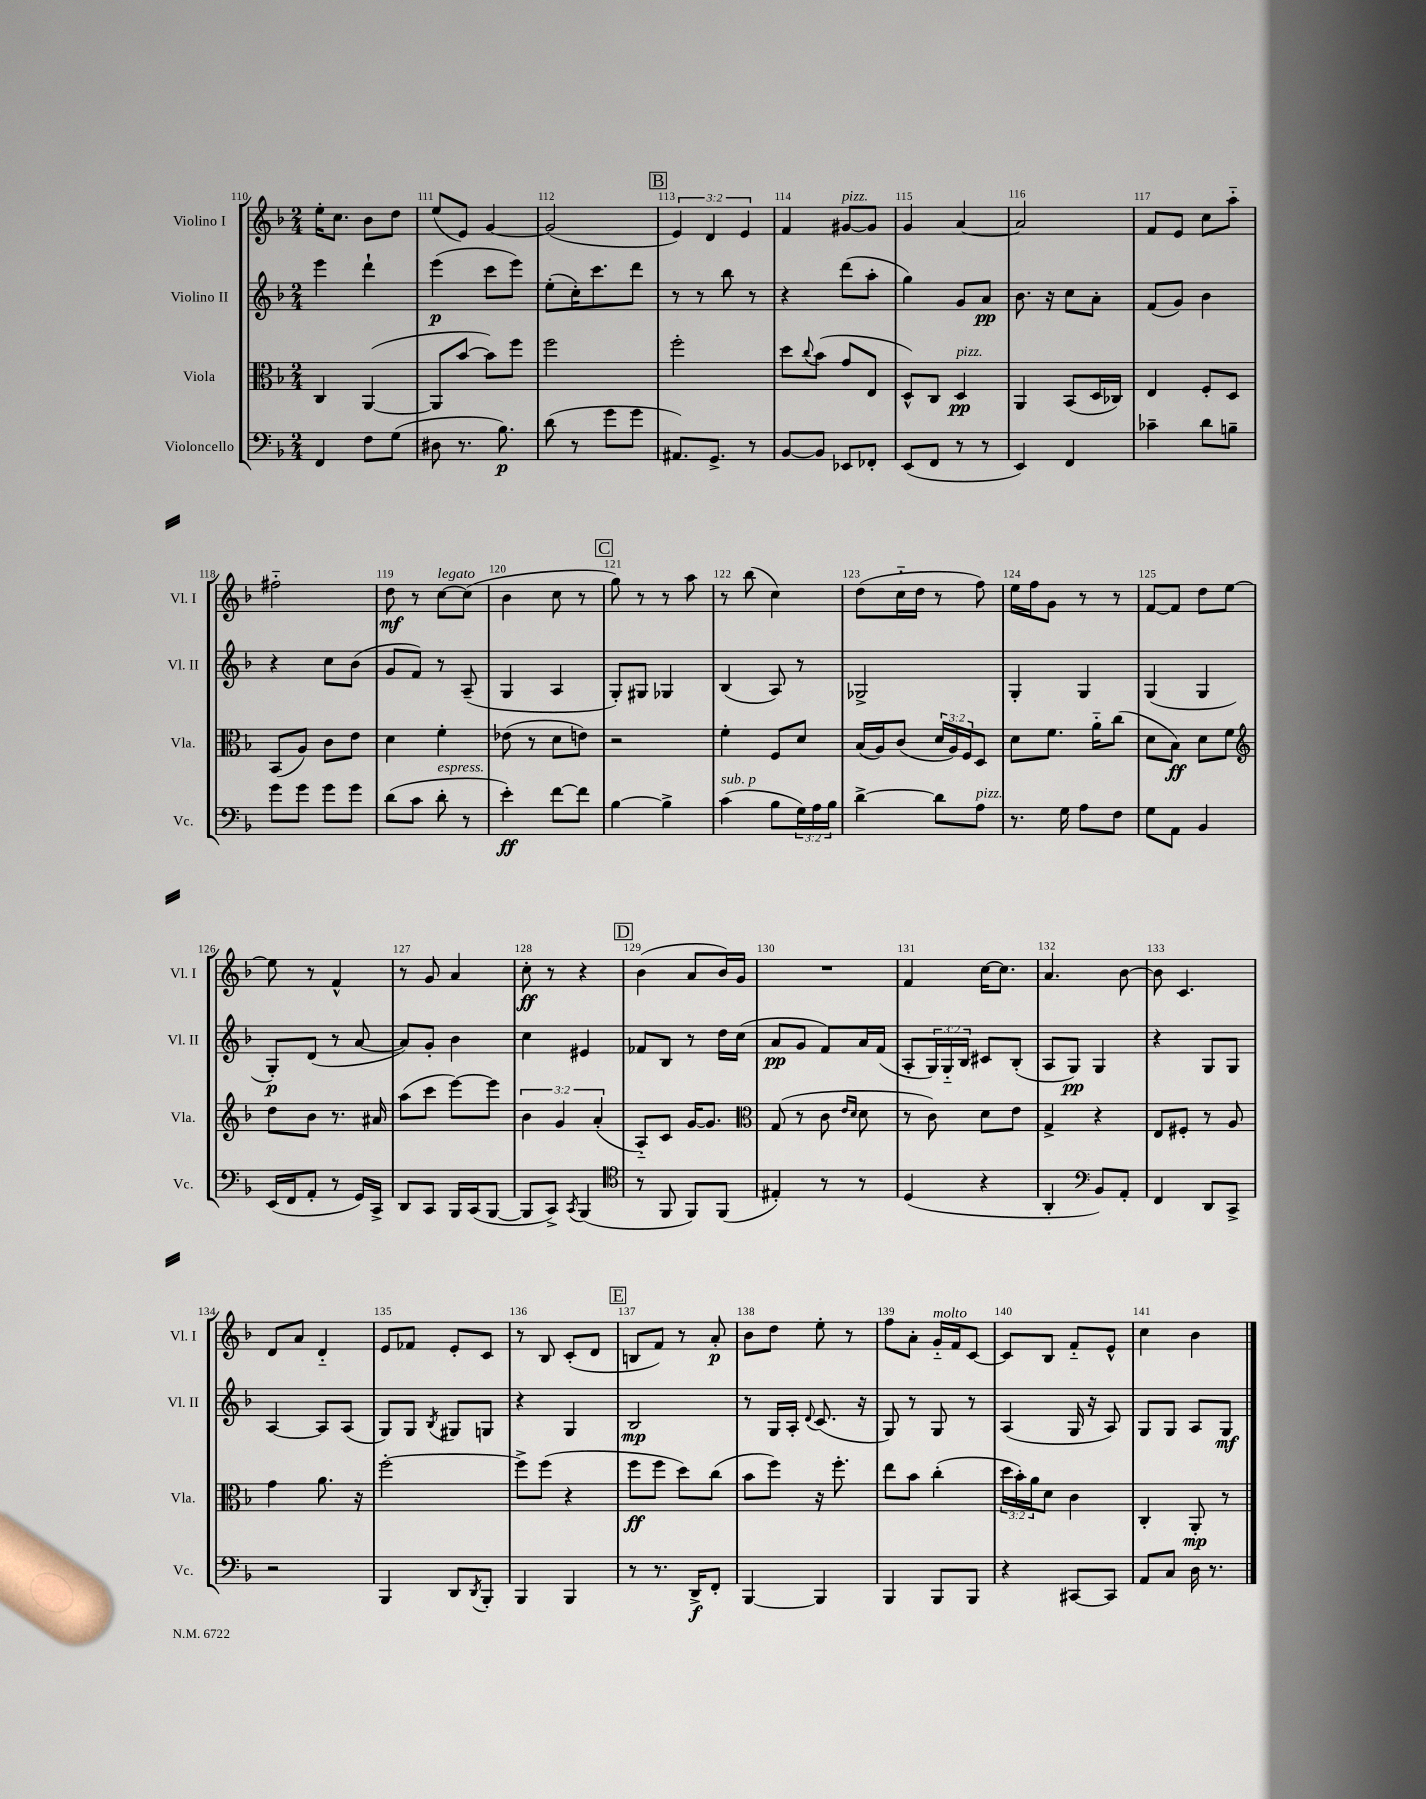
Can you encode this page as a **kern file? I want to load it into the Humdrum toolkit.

**kern	**dynam	**kern	**dynam	**kern	**dynam	**kern	**dynam
*part4	*part4	*part3	*part3	*part2	*part2	*part1	*part1
*staff4	*staff4	*staff3	*staff3	*staff2	*staff2	*staff1	*staff1
*I"Violoncello	*	*I"Viola	*	*I"Violino II	*	*I"Violino I	*
*I'Vc.	*	*I'Vla.	*	*I'Vl. II	*	*I'Vl. I	*
*clefF4	*	*clefC3	*	*clefG2	*	*clefG2	*
*k[b-]	*	*k[b-]	*	*k[b-]	*	*k[b-]	*
*M2/4	*	*M2/4	*	*M2/4	*	*M2/4	*
=110	=110	=110	=110	=110	=110	=110	=110
4FF/	.	4C/	.	4eee\	.	16ee'\KL	.
.	.	.	.	.	.	8.cc\J	.
8F\L	.	([4AA/	.	4ddd`\	.	8b-\L	.
(8G\J	.	.	.	.	.	8dd\J	.
=111	=111	=111	=111	=111	=111	=111	=111
8D#X\	.	8AA/L]	.	(4eee\	p	(8ee/L	.
8.r	.	[8b-/J	.	.	.	8e/J)	.
.	.	8b-\L])	.	8ccc\L	.	[4g/	.
8.B-\)	p	.	.	.	.	.	.
.	.	8ff\J	.	8eee\J)	.	.	.
=112	=112	=112	=112	=112	=112	=112	=112
(8d\	.	2ff\	.	(8ee'\L	.	(2g/]	.
8r	.	.	.	16cc'\K)	.	.	.
.	.	.	.	8.ccc\	.	.	.
8g\L	.	.	.	.	.	.	.
8g\J	.	.	.	8ddd\J	.	.	.
!!LO:REH:place=s1:t=B
=113	=113	=113	=113	=113	=113	=113	=113
8.AA#X/L)	.	2ff'\	.	8r	.	6e/)	.
.	.	.	.	8r	.	.	.
.	.	.	.	.	.	6d/	.
8.GG^/J	.	.	.	.	.	.	.
.	.	.	.	8bb-\	.	.	.
.	.	.	.	.	.	6e/	.
8r	.	.	.	8r	.	.	.
=114	=114	=114	=114	=114	=114	=114	=114
[8BB-/L	.	8dd\L	.	4r	.	4f/	.
.	.	8qqcc/	.	.	.	.	.
8BB-/J]	.	(8b-\J	.	.	.	.	.
!	!	!	!	!	!	!LO:TX:a:i:t=pizz.	!
8EE-X/L	.	8g/L	.	(8ddd\L	.	[8g#X/L	.
8FF-X'/J	.	8E/J	.	8aa'\J	.	8g#/J]	.
=115	=115	=115	=115	=115	=115	=115	=115
(8EE/L	.	8D^^/L)	.	4gg\)	.	4g/	.
8FF/J	.	8C/J	.	.	.	.	.
!	!	!LO:TX:a:i:t=pizz.	!	!	!	!	!
8r	.	4D/	pp	8g/L	.	[4a/	.
8r	.	.	.	8a/J	pp	.	.
=116	=116	=116	=116	=116	=116	=116	=116
4EE/)	.	4AA/	.	8.b-\	.	2a/]	.
.	.	.	.	16r	.	.	.
4FF/	.	(8BB-/L	.	8cc\L	.	.	.
.	.	16D/L	.	8a'\J	.	.	.
.	.	16C-X/JJ)	.	.	.	.	.
=117	=117	=117	=117	=117	=117	=117	=117
4c-X~\	.	4E/	.	(8f/L	.	8f/L	.
.	.	.	.	8g/J)	.	8e/J	.
8d\L	.	8F'/L	.	4b-\	.	8cc\L	.
8Bn~\J	.	8D/J	.	.	.	8aa\J	.
!!LO:LB:g=z
=118	=118	=118	=118	=118	=118	=118	=118
8g\L	.	(8BB-/L	.	4r	.	2ff#X\	.
8g\J	.	8A/J)	.	.	.	.	.
8g\L	.	8c\L	.	8cc\L	.	.	.
8g\J	.	8e\J	.	(8b-\J	.	.	.
=119	=119	=119	=119	=119	=119	=119	=119
(8d\L	.	4d\	.	8g/L	.	8dd\	mf
8c\J	.	.	.	8f/J)	.	8r	.
!	!	!	!	!	!	!LO:TX:a:i:t=legato	!
!LO:TX:a:i:t=espress.	!	!	!	!	!	!	!
8d'\	.	4f'\	.	8r	.	[8cc\L	.
8r	.	.	.	(8A~/	.	(8cc\J]	.
=120	=120	=120	=120	=120	=120	=120	=120
4e'\)	ff	(8e-X\	.	4G/	.	4b-\	.
.	.	8r	.	.	.	.	.
[8f\L	.	8d\L	.	4A/	.	8cc\	.
8f\J]	.	8en\J)	.	.	.	8r	.
!!LO:REH:place=s1:t=C
=121	=121	=121	=121	=121	=121	=121	=121
[4B-\	.	2r	.	8G'/L)	.	8gg\)	.
.	.	.	.	8G#X/J	.	8r	.
4B-^\]	.	.	.	4G-X/	.	8r	.
.	.	.	.	.	.	8aa\	.
=122	=122	=122	=122	=122	=122	=122	=122
!LO:TX:a:i:t=sub. p	!	!	!	!	!	!	!
(4c\	.	4f'\	.	(4B-/	.	8r	.
.	.	.	.	.	.	(8bb-\	.
8B-\L	.	8F/L	.	8A/)	.	4cc\)	.
24G\L)	.	8d/J	.	8r	.	.	.
24A\	.	.	.	.	.	.	.
24B-\JJ	.	.	.	.	.	.	.
=123	=123	=123	=123	=123	=123	=123	=123
[4d^\	.	(16B-/LL	.	2G-X^/	.	(8dd\L	.
.	.	16A/J)	.	.	.	.	.
.	.	(8c/J	.	.	.	16cc\L	.
.	.	.	.	.	.	16dd\JJ	.
8d\L]	.	24d/LL	.	.	.	8r	.
.	.	24A/)	.	.	.	.	.
.	.	24F/J	.	.	.	.	.
!LO:TX:a:i:t=pizz.	!	!	!	!	!	!	!
8A\J	.	8D/J	.	.	.	8ff\)	.
=124	=124	=124	=124	=124	=124	=124	=124
8.r	.	8d\L	.	4G'/	.	16ee\LL	.
.	.	.	.	.	.	16ff\J	.
.	.	8.f\J	.	.	.	8g\J	.
16G\	.	.	.	.	.	.	.
8A\L	.	.	.	4G/	.	8r	.
.	.	16a\KL	.	.	.	.	.
8F\J	.	(8cc\J	.	.	.	8r	.
=125	=125	=125	=125	=125	=125	=125	=125
8G\L	.	8d\L	.	(4G/	.	[8f/L	.
8AA\J	.	8B-\J)	ff	.	.	8f/J]	.
4BB-/	.	8d\L	.	4G/	.	8dd\L	.
.	.	8f\J	.	.	.	[8ee\J	.
!!LO:LB:g=z
=126	=126	=126	=126	=126	=126	=126	=126
*	*	*clefG2	*	*	*	*	*
(16EE/LL	.	8dd\L	.	8G'/L)	p	8ee\]	.
16FF/J	.	.	.	.	.	.	.
8AA'/J	.	8b-\J	.	(8d/J	.	8r	.
8r	.	8.r	.	8r	.	4f^^/	.
16GG/LL)	.	.	.	[8a/	.	.	.
16CC^/JJ	.	16a#X/	.	.	.	.	.
=127	=127	=127	=127	=127	=127	=127	=127
8DD/L	.	(8aa\L	.	8a/L])	.	8r	.
8CC/J	.	8ccc\J	.	8g'/J	.	8g/	.
16BBB-/LL	.	[8eee\L)	.	4b-\	.	4a/	.
(16CC/J	.	.	.	.	.	.	.
[8BBB-/J	.	8eee\J]	.	.	.	.	.
=128	=128	=128	=128	=128	=128	=128	=128
8BBB-/L]	.	6b-\	.	4cc\	.	8cc'\	ff
8CC^/J)	.	.	.	.	.	8r	.
.	.	6g/	.	.	.	.	.
8qCC/	.	.	.	.	.	.	.
(4BBB-/	.	.	.	4e#X/	.	4r	.
.	.	(6a'/	.	.	.	.	.
!!LO:REH:place=s1:t=D
=129	=129	=129	=129	=129	=129	=129	=129
*clefC4	*	*	*	*	*	*	*
8r	.	8A/L)	.	8f-X/L	.	(4b-\	.
8FF/	.	8c/J	.	8B-/J	.	.	.
8FF/L)	.	[16g/KL	.	8r	.	8a/L	.
.	.	8.g/J]	.	.	.	.	.
(8FF/J	.	.	.	16dd\LL	.	16b-/L)	.
.	.	.	.	(16cc\JJ	.	16g/JJ	.
=130	=130	=130	=130	=130	=130	=130	=130
*	*	*clefC3	*	*	*	*	*
4E#X'/)	.	(8G/	.	8a/L	pp	2r	.
.	.	8r	.	8g/J	.	.	.
8r	.	8c\	.	8f/L)	.	.	.
.	.	16qqe/LL	.	.	.	.	.
.	.	16qqd/JJ	.	.	.	.	.
8r	.	8d\	.	16a/L	.	.	.
.	.	.	.	(16f/JJ	.	.	.
=131	=131	=131	=131	=131	=131	=131	=131
(4D/	.	8r	.	8A'/L	.	4f/	.
.	.	8c\)	.	24G/L)	.	.	.
.	.	.	.	24G/	.	.	.
.	.	.	.	24B-/JJ	.	.	.
4r	.	8d\L	.	8c#X/L	.	[16cc\KL	.
.	.	.	.	.	.	8.cc\J]	.
.	.	8e\J	.	(8B-'/J	.	.	.
=132	=132	=132	=132	=132	=132	=132	=132
4AA'/	.	4G^/	.	8A/L	.	4.a/	.
.	.	.	.	8G/J)	pp	.	.
*clefF4	*	*	*	*	*	*	*
8BB-/L)	.	4r	.	4G/	.	.	.
8AA'/J	.	.	.	.	.	[8b-\	.
=133	=133	=133	=133	=133	=133	=133	=133
4FF/	.	8E/L	.	4r	.	8b-\]	.
.	.	8F#X'/J	.	.	.	4.c/	.
8DD/L	.	8r	.	8G/L	.	.	.
8CC^/J	.	8A/	.	8G/J	.	.	.
!!LO:LB:g=z
=134	=134	=134	=134	=134	=134	=134	=134
2r	.	4g\	.	[4A/	.	8d/L	.
.	.	.	.	.	.	8a/J	.
.	.	8.a\	.	8A/L]	.	4d/	.
.	.	.	.	(8A/J	.	.	.
.	.	16r	.	.	.	.	.
=135	=135	=135	=135	=135	=135	=135	=135
4BBB-/	.	[2ff'\	.	8G/L)	.	8e/L	.
.	.	.	.	8G/J	.	8f-X/J	.
.	.	.	.	8qB-/	.	.	.
8DD/L	.	.	.	8G#X/L	.	8e'/L	.
8qDD/	.	.	.	.	.	.	.
8BBB-'/J	.	.	.	8Gn/J	.	8c/J	.
=136	=136	=136	=136	=136	=136	=136	=136
4BBB-/	.	8ff^\L]	.	4r	.	8r	.
.	.	(8ff\J	.	.	.	8B-/	.
4BBB-/	.	4r	.	4G/	.	(8c'/L	.
.	.	.	.	.	.	8d/J	.
!!LO:REH:place=s1:t=E
=137	=137	=137	=137	=137	=137	=137	=137
8r	.	8ff\L	ff	2B-/	mp	8Bn/L	.
8.r	.	8ff\J	.	.	.	8f/J)	.
.	.	8dd\L)	.	.	.	8r	.
16DD^/KL	f	.	.	.	.	.	.
8FF'/J	.	(8cc\J	.	.	.	8a'/	p
=138	=138	=138	=138	=138	=138	=138	=138
[4BBB-/	.	8b-\L	.	8r	.	8b-\L	.
.	.	8ff\J)	.	16G/LL	.	8dd\J	.
.	.	.	.	16A'/JJ	.	.	.
.	.	.	.	8qqd/	.	.	.
4BBB-/]	.	16r	.	(8.c/	.	8ee'\	.
.	.	8.ff'\	.	.	.	.	.
.	.	.	.	.	.	8r	.
.	.	.	.	16r	.	.	.
=139	=139	=139	=139	=139	=139	=139	=139
4BBB-/	.	8ee\L	.	8G/)	.	8ff\L	.
.	.	8b-\J	.	8r	.	8a'\J	.
!	!	!	!	!	!	!LO:TX:a:i:t=molto	!
8BBB-/L	.	(4cc'\	.	8G/	.	16g/LL	.
.	.	.	.	.	.	16f/J	.
8BBB-/J	.	.	.	8r	.	[8c/J	.
=140	=140	=140	=140	=140	=140	=140	=140
4r	.	24dd\LL	.	(4A/	.	8c/L]	.
.	.	24b-'\)	.	.	.	.	.
.	.	24a\J	.	.	.	.	.
.	.	8d\J	.	.	.	8B-/J	.
[8CC#X/L	.	4c\	.	16G/	.	8f/L	.
.	.	.	.	16r	.	.	.
8CC#/J]	.	.	.	8A/)	.	8e^^/J	.
=141	=141	=141	=141	=141	=141	=141	=141
8AA/L	.	4C'/	.	8G/L	.	4cc\	.
8C/J	.	.	.	8G/J	.	.	.
16D\	.	8AA'/	mp	8A/L	.	4b-\	.
8.r	.	.	.	.	.	.	.
.	.	8r	.	8G/J	mf	.	.
==	==	==	==	==	==	==	==
*-	*-	*-	*-	*-	*-	*-	*-
